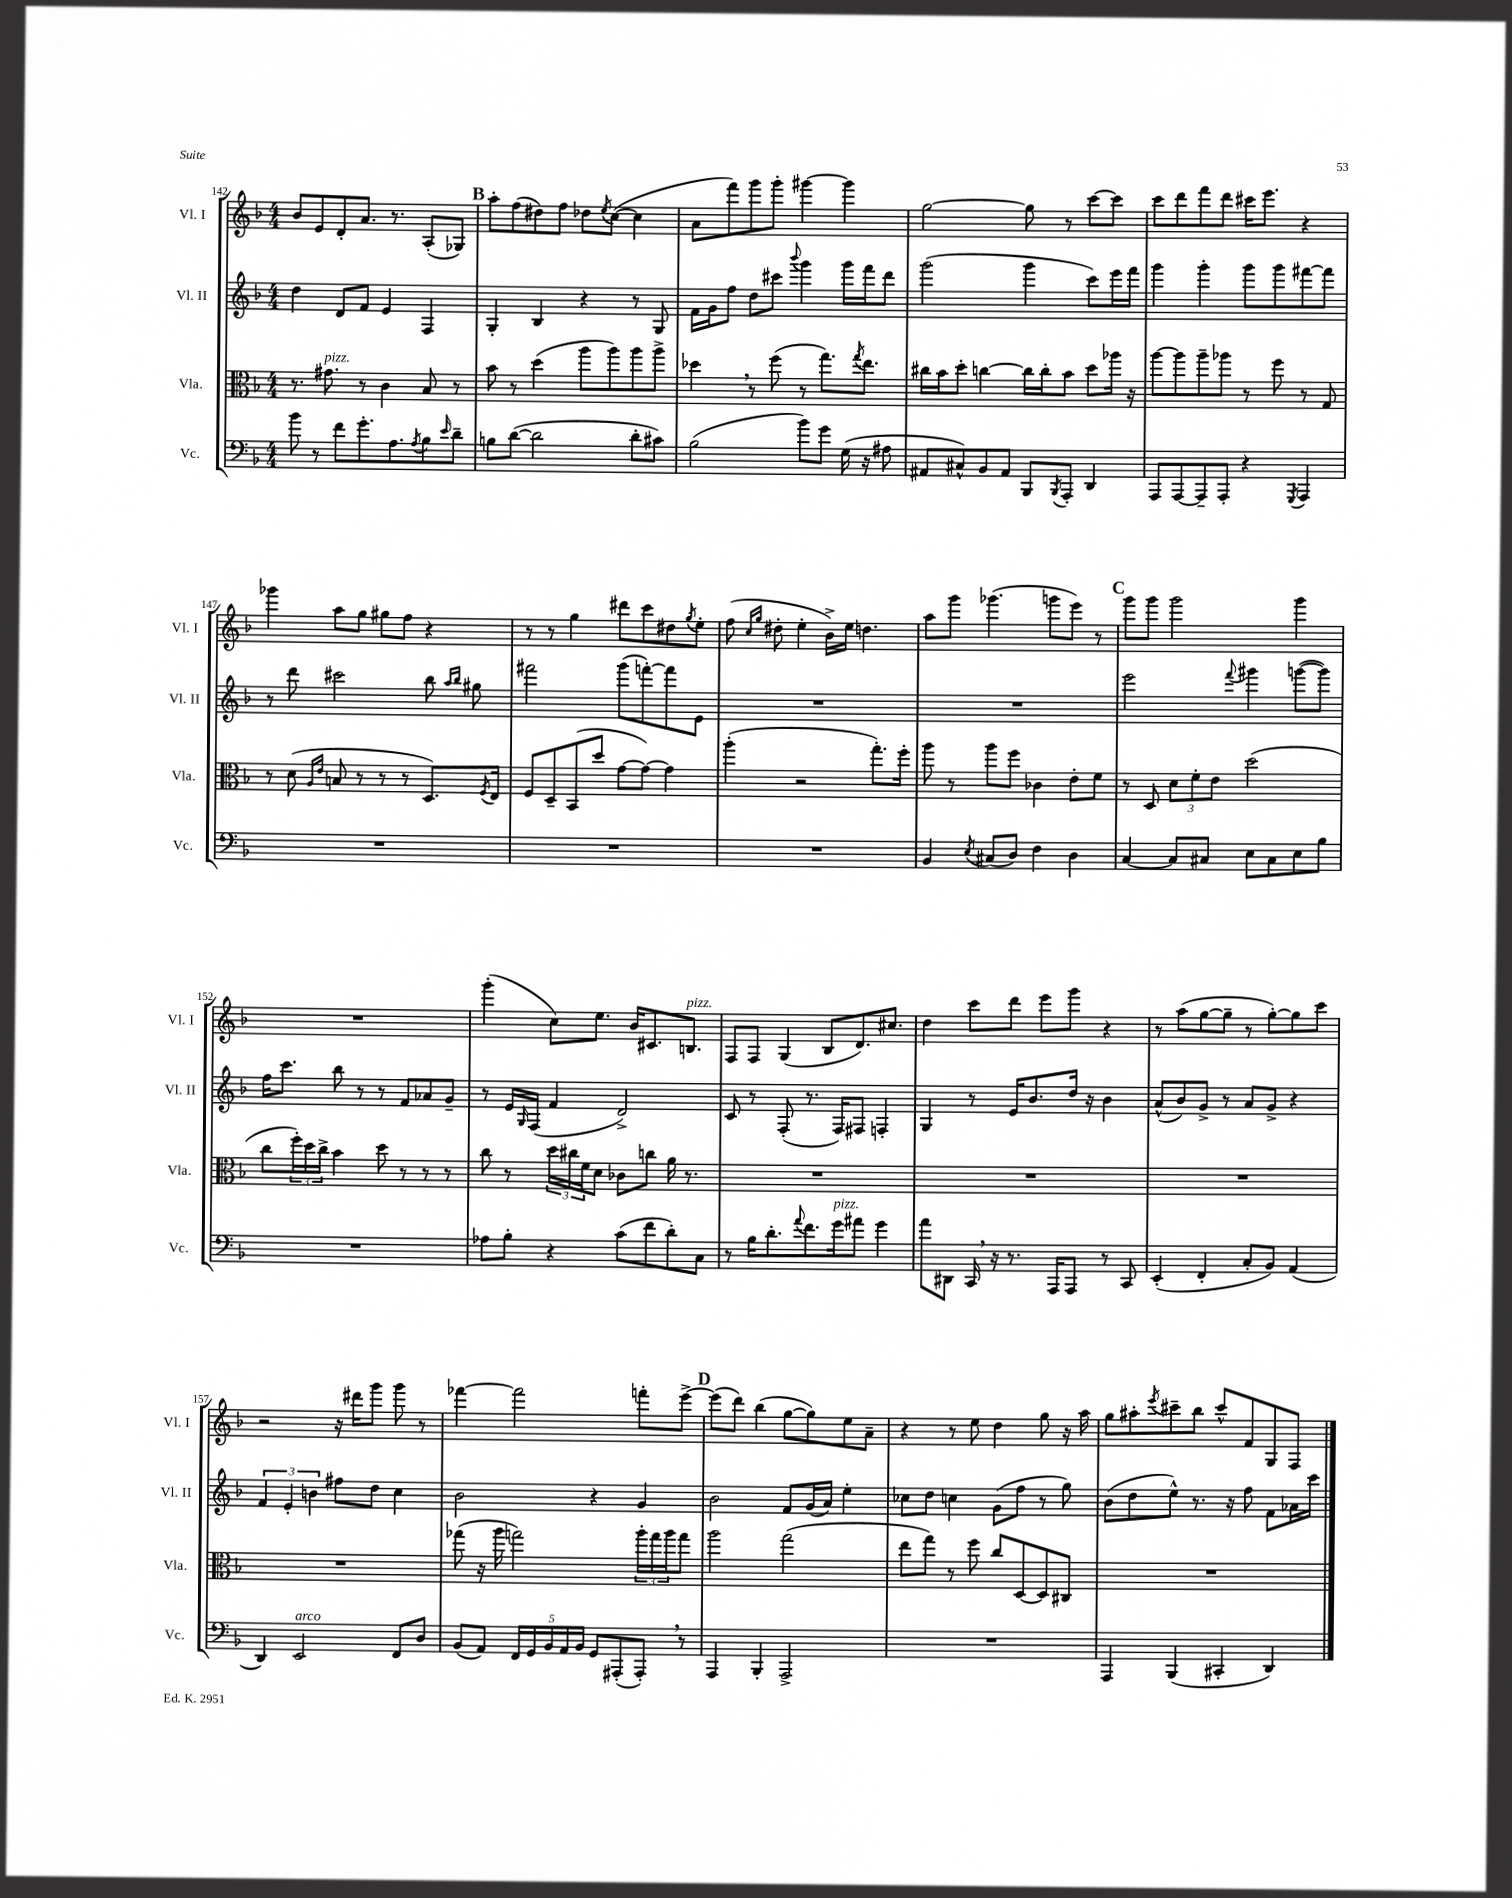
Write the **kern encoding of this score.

**kern	**kern	**kern	**kern
*staff4	*staff3	*staff2	*staff1
*clefF4	*clefC3	*clefG2	*clefG2
*k[b-]	*k[b-]	*k[b-]	*k[b-]
*M4/4	*M4/4	*M4/4	*M4/4
8b-	8.r	4dd	8b-
8r	.	.	8e
.	8.g#	.	.
8f	.	8d	8d'
8.g'	8r	8f	8.a
.	4c	4e	.
8.A	.	.	8.r
8qA	.	.	.
8B-	8B-	4F	(8A'
16qqe	.	.	.
8d~	8r	.	8G-)
=	=	=	=
8B	8b-	4G'	8aa'
([8d	8r	.	(8ff
2d]	(4dd	4B-	8dd#)
.	.	.	8ff
.	8aa	4r	8dd-
.	.	.	8qee
.	8aa)	.	([8cc
8d'	8aa	8r	4cc]
8c#)	8aa^	8G	.
=	=	=	=
(2B-	4dd-	16f	8a
.	.	16g	.
.	.	8ff	8fff)
.	8r	8dd	8ggg
.	(8ff	8ccc#	8ggg'
.	.	8qqbbb-	.
8b-)	8r	4ggg	[4ggg#
8g	8.gg)	.	.
(16G	.	16ggg	4ggg#]
.	8qgg	.	.
16r	8.ee	16fff	.
8A#	.	8ddd	.
=	=	=	=
8AA#	16cc#	(2ggg	[2gg
.	16b-	.	.
8C#^^)	8dd'	.	.
8BB-	[4cc	.	.
8AA#	.	.	.
8BBB-	16cc]	4ggg	8gg]
.	16cc'	.	.
8qBBB-	.	.	.
8AAA'	8b-	.	8r
4DD	8dd	8ccc)	[8ccc
.	16aa-	16eee	8ccc]
.	16r	16fff	.
=	=	=	=
8AAA	[8aa	4ggg	8ccc
[8AAA	8aa]	.	8ddd
8AAA~]	8aa~	4ggg'	8fff
8AAA'	8aa-	.	8ddd
4r	8r	8ggg	16ccc#
.	.	.	8.eee
.	8ff	8ggg	.
8qGGG	.	.	.
4AAA	8r	[8fff#	4r
.	8G	8fff#]	.
=	=	=	=
1r	8r	8r	4ggg-
.	(8d	8ddd	.
.	16qqA	.	.
.	16qqe	.	.
.	8B	2ccc#	8aa
.	8r	.	8gg
.	8r	.	8gg#
.	8r	.	8ff
.	8.D)	8bb-	4r
.	.	16qqaa	.
.	.	16qqbb-	.
.	.	8gg#	.
.	8qF	.	.
.	16E	.	.
=	=	=	=
1r	8F	2fff#	8r
.	8D~	.	8r
.	(8BB-	.	4gg
.	8dd	.	.
.	[8g	(8ggg	8ddd#
.	8g_)	[8fff')	8ccc
.	4g]	8fff]	8dd#
.	.	.	8qgg
.	.	8e	8ee'
=	=	=	=
1r	(4aa'	1r	(8ff
.	.	.	16qqcc
.	.	.	16qqgg
.	.	.	8dd#'
.	2r	.	4ee'
.	.	.	16b-^)
.	.	.	16ee
.	.	.	4.dd
.	8.gg')	.	.
.	16ff'	.	.
=	=	=	=
4BB-	8aa	1r	8aa
.	8r	.	8ggg
8qE	.	.	.
(8C#	8aa	.	(4.ggg-
8D)	8ff	.	.
4F	4c-	.	.
.	.	.	8ggg
4D	8e'	.	8eee)
.	8f	.	8r
=	=	=	=
[4C	8r	2eee	8ggg
.	8D	.	8ggg
8C]	12d	.	2ggg
.	12f'	.	.
8C#	.	.	.
.	12e	.	.
.	.	8qqfff	.
8E	(2dd	4ggg#	.
8C#	.	.	.
8E	.	([8ggg	4ggg
8B-	.	8ggg])	.
=	=	=	=
1r	8cc	16ff	1r
.	.	8.ccc	.
.	24ff')	.	.
.	24dd	.	.
.	24cc^	.	.
.	4b-	8bb-	.
.	.	8r	.
.	8dd	8r	.
.	8r	8f	.
.	8r	8a-	.
.	8r	8g~	.
=	=	=	=
8A-	8cc	8r	(4ggg'
8B-'	8r	16e	.
.	.	16qqG	.
.	.	(16F	.
4r	24dd	4f	8cc)
.	24cc#	.	.
.	24f	.	.
.	8d	.	8.ee
(8c	8c-	2d^)	.
.	.	.	16b-
8f	8cc	.	8.c#
8d')	16a	.	.
.	8.r	.	8.B
8C	.	.	.
=	=	=	=
8r	1r	8c	8F
16B-	.	8r	8F
8.d'	.	.	.
.	.	(8F'	(4G
8qqa	.	.	.
8.f	.	8.r	.
.	.	.	8B-
16g	.	16F)	.
8a#	.	8F#	8.d)
4g	.	4F'	.
.	.	.	8.cc#
=	=	=	=
8a	1r	4G	4dd
8DD#	.	.	.
16CC	.	8r	8ccc
16r	.	.	.
8.r	.	16e	8ddd
.	.	8.b-	.
.	.	.	8eee
16AAA	.	.	.
8AAA	.	16dd	8ggg
.	.	16r	.
8r	.	4b-	4r
8CC	.	.	.
=	=	=	=
(4EE'	1r	(8a^^	8r
.	.	8b-)	(8aa
4FF'	.	8g^	[8gg
.	.	8r	8gg~]
8C'	.	8a	8r
8BB-)	.	8g^	[8gg')
(4AA	.	4r	8gg]
.	.	.	8ccc
=	=	=	=
4DD)	1r	6f	2r
.	.	6e'	.
2EE	.	.	.
.	.	6b	.
.	.	8ff#	16r
.	.	.	16ddd#
.	.	8dd	8ggg
8FF	.	4cc	8ggg
8D	.	.	8r
=	=	=	=
(8BB-	(8gg-	2b-	[4fff-
8AA)	16r	.	.
.	16aa	.	.
20FF	2gg)	.	2fff-]
20GG	.	.	.
20BB-	.	.	.
20AA	.	.	.
20BB-	.	.	.
8GG	.	4r	.
(8AAA#'	.	.	.
8AAA#')	24aa'	4g	8fff'
.	24gg	.	.
.	24aa	.	.
8r	8gg	.	[8eee^
=	=	=	=
4AAA	2aa	2b-	(8eee]
.	.	.	8ddd)
4BBB-'	.	.	(4bb-
2AAA^	(2gg	8f	[8gg
.	.	(16g	8gg])
.	.	16a)	.
.	.	4ee'	8ee
.	.	.	8a~
=	=	=	=
1r	8ee	8cc-	4r
.	8gg)	8dd	.
.	8r	4cc	8r
.	8ff	.	8ee
.	8cc	(8g	4dd
.	[8D	8ff	.
.	8D]	8r	8gg
.	8C#	8gg)	16r
.	.	.	16aa
=	=	=	=
4AAA	1r	(8b-	8gg
.	.	8dd	8aa#'
.	.	.	8qeee
(4BBB-	.	8ee^^)	8ccc#~
.	.	8.r	8bb-
4CC#'	.	.	8ccc#^^
.	.	16r	.
.	.	8ff	8f
4DD)	.	8f	8G
.	.	16a-	8F
.	.	16ccc	.
==	==	==	==
*-	*-	*-	*-
